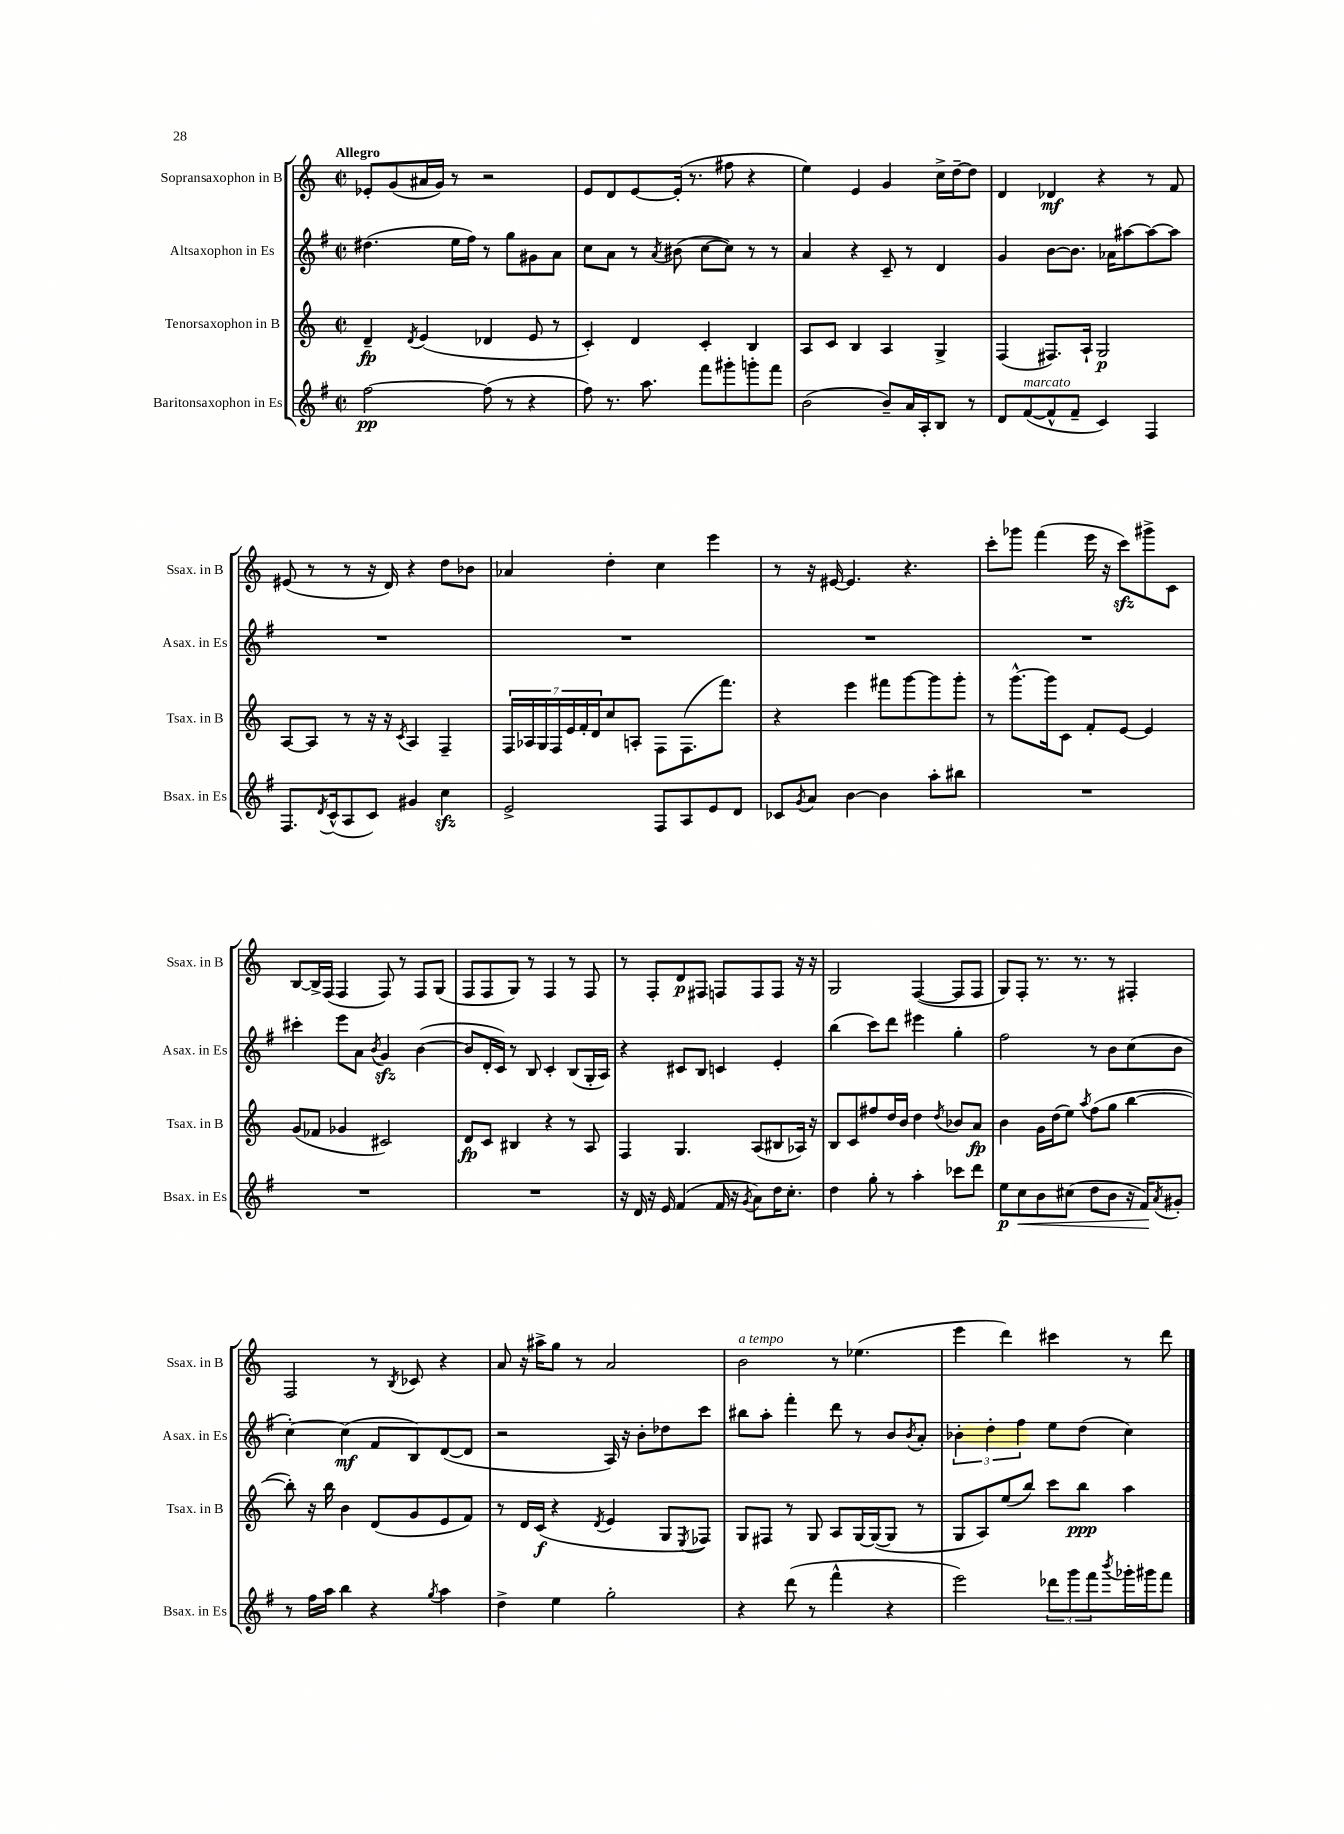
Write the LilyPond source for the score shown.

<<
\new StaffGroup <<
\new Staff = "s0" \with { instrumentName = "Sopransaxophon in B" shortInstrumentName = "Ssax. in B" } {
    \clef treble \key c \major \defaultTimeSignature \time 2/2 \tempo "Allegro"
    ees'8-. g'8( ais'16 g'16) r8 r2 |
    e'8 d'8 e'8~ e'16-.( r8. fis''8 r4 |
    e''4) e'4 g'4 c''16-> d''16~-- d''8 |
    d'4 des'4\mf r4 r8 f'8 |
    eis'8( r8 r8 r16 d'16) r4 d''8 bes'8 |
    aes'4 d''4-. c''4 e'''4 |
    r8 r16 eis'16~ eis'4. r4. |
    c'''8-. ges'''8 f'''4( e'''16 r16 c'''8\sfz) gis'''8-> c'8 |
    b8~ b16-> f16( f4 f8) r8 f8 g8( |
    f8 f8 g8) r8 f4 r8 f8 |
    r8 f8-. d'8\p fis8 f8 f8 f8 r16 r16 |
    g2 f4~( f8 f8 |
    g8) f8-. r8. r8. r8 fis4-. |
    f2 r8 \acciaccatura { b8 } ces'8 r4 |
    a'8 r16 ais''16-> g''8 r8 a'2 |
    b'2^\markup { \italic "a tempo" } r8 ees''4.( |
    e'''4 d'''4) cis'''4 r8 d'''8 \bar "|." |
}
\new Staff = "s1" \with { instrumentName = "Altsaxophon in Es" shortInstrumentName = "Asax. in Es" } {
    \clef treble \key g \major \defaultTimeSignature \time 2/2
    dis''4.( e''16 fis''16) r8 g''8 gis'8 a'8 |
    c''8 a'8 r8 \acciaccatura { a'8 } bis'8( c''8~ c''8) r8 r8 |
    a'4 r4 c'8-- r8 d'4 |
    g'4 b'8~ b'8. aes'16 ais''8~ ais''8~ ais''8 |
    R1 |
    R1 |
    R1 |
    R1 |
    cis'''4-. e'''8 a'8 \acciaccatura { b'8 } g'4\sfz b'4~( |
    b'8 d'16-. c'16) r8 b8 c'4-. b8( g16-. a16) |
    r4 cis'8 b8 c'4 e'4-. |
    b''4( c'''8) d'''8 eis'''4 g''4-. |
    fis''2 r8 b'8 c''8( b'8 |
    c''4~-.) c''4\mf( fis'8 b8) d'8~( d'8 |
    r2 a16) r16 b'8-. des''8 c'''8 |
    bis''8 a''8-. fis'''4-. d'''8 r8 b'8 \acciaccatura { b'8 } a'8-. |
    \tuplet 3/2 { bes'4-. d''4-. fis''4 } e''8 d''8( c''4) \bar "|." |
}
\new Staff = "s2" \with { instrumentName = "Tenorsaxophon in B" shortInstrumentName = "Tsax. in B" } {
    \clef treble \key c \major \defaultTimeSignature \time 2/2
    d'4--\fp \acciaccatura { d'8 } e'4( des'4 e'8 r8 |
    c'4-.) d'4 c'4-. b4 |
    a8 c'8 b4 a4 g4-> |
    f4( fis8.) a16-! g2\p |
    a8~ a8 r8 r16 r16 \acciaccatura { c'8 } a4 f4-- |
    \tuplet 7/4 { f16 aes16 g16 f16 e'16 f'16-. d'16 } c''8 a8-. f8 f8.( f'''8.) |
    r4 e'''4 fis'''8 g'''8~ g'''8 g'''8-. |
    r8 g'''8.~-^ g'''16 c'8 f'8-. e'8~ e'4 |
    g'8( fes'8 ges'4 cis'2) |
    d'8\fp c'8 bis4 r4 r8 a8 |
    f4 g4. a8( bis8 aes16) r16 |
    b8 c'8 fis''8 d''16 b'16 d''4 \acciaccatura { d''8 } bes'8 a'8\fp |
    b'4 g'16 d''16( e''8) \acciaccatura { a''8 } f''8( g''8 b''4~ |
    b''8-.) r16 b''16 b'4 d'8( g'8 e'8 f'8) |
    r8 d'16 c'16\f( r4 \acciaccatura { d'8 } e'4 g8 \acciaccatura { e8 } fes8) |
    g8 fis8 r8 g8 a8 g16~ g16~( g8 r8 |
    g8 a8) e''8( b''8) c'''8 b''8\ppp a''4 \bar "|." |
}
\new Staff = "s3" \with { instrumentName = "Baritonsaxophon in Es" shortInstrumentName = "Bsax. in Es" } {
    \clef treble \key g \major \defaultTimeSignature \time 2/2
    fis''2~\pp fis''8( r8 r4 |
    fis''8) r8. a''8. fis'''8 gis'''8-. g'''8-. fis'''8 |
    b'2( b'8--) a'16 a16-. b8 r8 |
    d'8 fis'8~^\markup { \italic "marcato" }( fis'8-^ fis'8-- c'4) fis4 |
    fis8. \acciaccatura { d'8 } c'16-^( a8 c'8) gis'4 c''4\sfz |
    e'2-> fis8 a8 e'8 d'8 |
    ces'8 \acciaccatura { g'8 } a'8 b'4~ b'4 a''8-. bis''8 |
    R1 |
    R1 |
    R1 |
    r16 d'16 r16 e'16 fis'4( fis'16 r16 \acciaccatura { g'8 } a'8) d''16 c''8.-. |
    d''4 g''8-. r8 a''4-. ces'''8 d'''8 |
    e''8\p c''8\< b'8 cis''8( d''8 b'8 r16 fis'16\!) \acciaccatura { a'8 } gis'8-. |
    r8 fis''16 a''16 b''4 r4 \acciaccatura { g''8 } a''4 |
    d''4-> e''4 g''2-. |
    r4 d'''8( r8 fis'''4-^ r4 |
    e'''2) \tuplet 3/2 { des'''8 g'''8 fis'''8 } \acciaccatura { b'''8 } ges'''16-. gis'''16 fis'''8 \bar "|." |
}
>>
>>
\layout { \context { \Score \remove "Bar_number_engraver" } }
